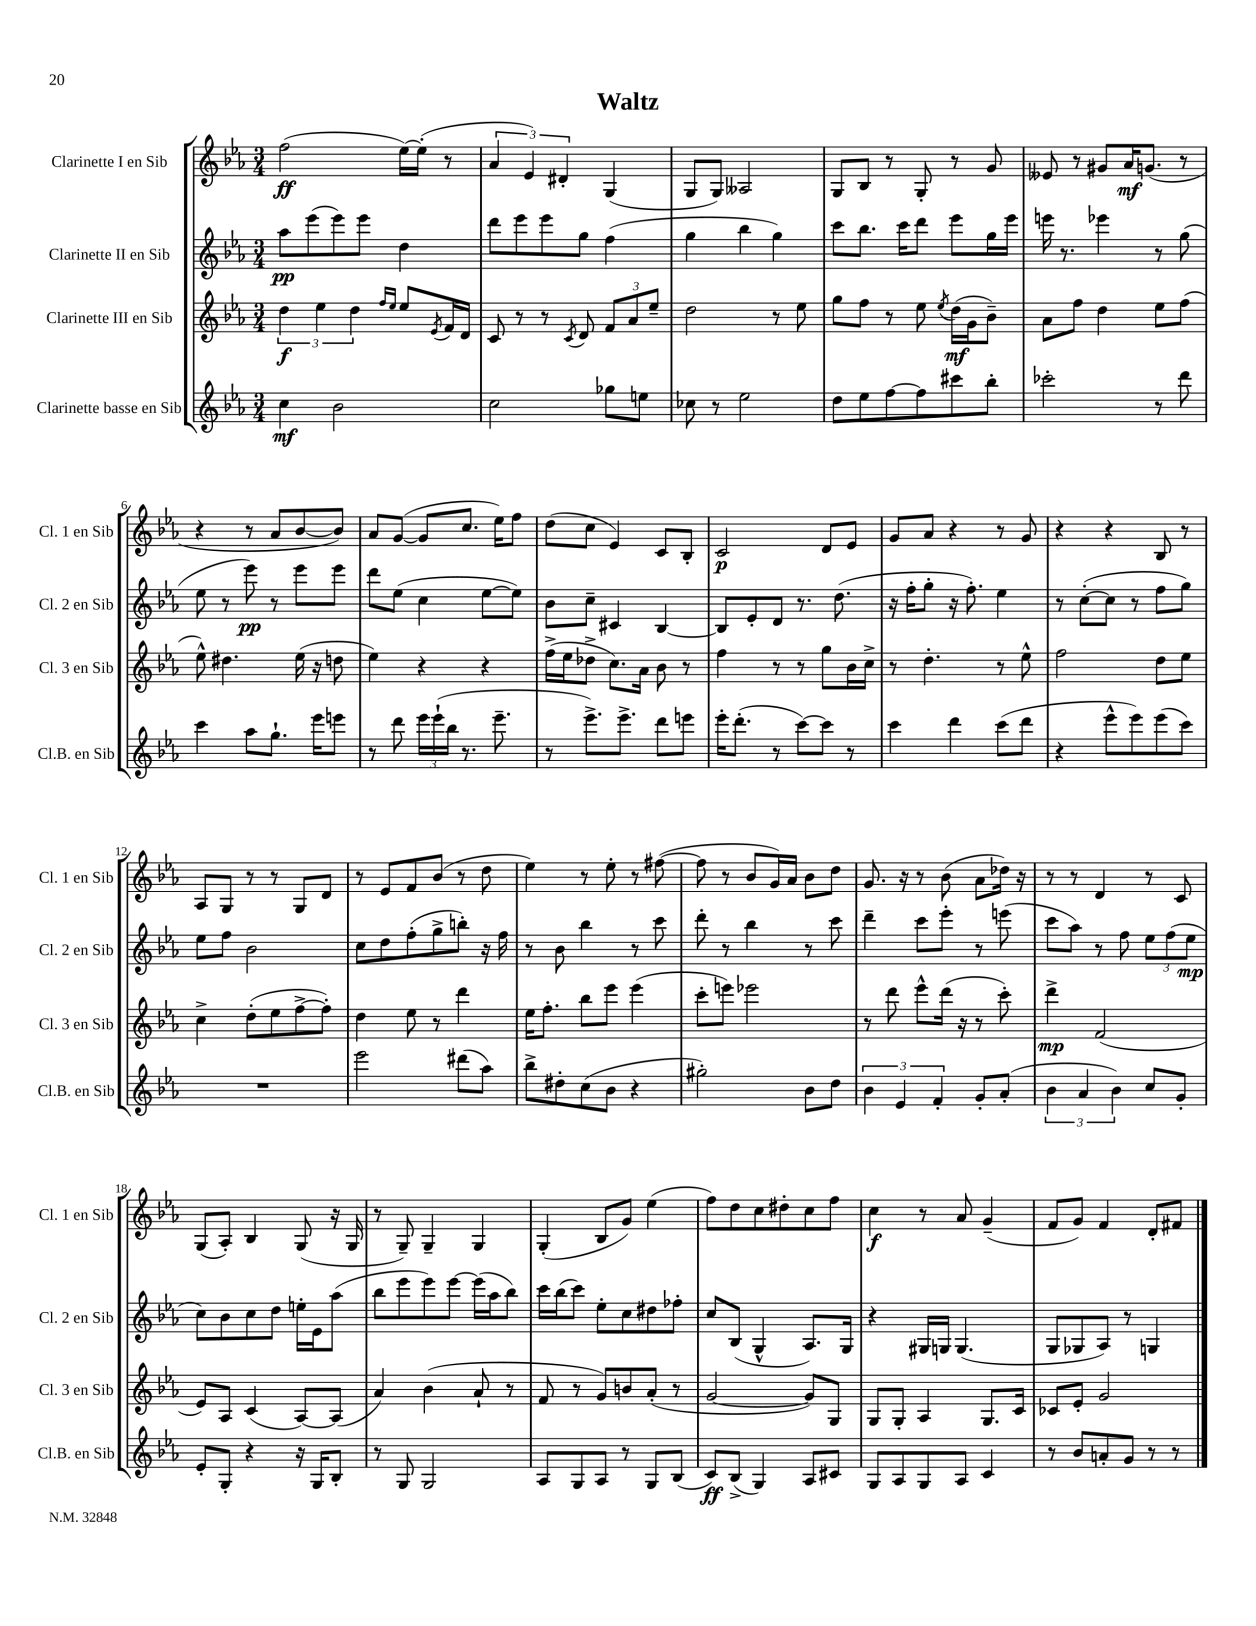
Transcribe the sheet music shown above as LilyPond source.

\header { title = "Waltz" }
<<
\new StaffGroup <<
\new Staff = "s0" \with { instrumentName = "Clarinette I en Sib" shortInstrumentName = "Cl. 1 en Sib" } {
    \clef treble \key ees \major \numericTimeSignature \time 3/4
    f''2\ff( ees''16~) ees''16-.( r8 |
    \tuplet 3/2 { aes'4 ees'4) dis'4-. } g4( |
    g8 g8) aeses2 |
    g8 bes8 r8 g8-. r8 g'8 |
    eeses'8 r8 gis'8 aes'16\mf g'8.( r8 |
    r4 r8 aes'8 bes'8~ bes'8) |
    aes'8 g'8~( g'8 c''8. ees''16) f''8 |
    d''8( c''8 ees'4) c'8 bes8-. |
    c'2\p d'8 ees'8 |
    g'8 aes'8 r4 r8 g'8 |
    r4 r4 bes8 r8 |
    aes8 g8 r8 r8 g8 d'8 |
    r8 ees'8 f'8 bes'8( r8 d''8 |
    ees''4) r8 ees''8-. r8 fis''8~( |
    fis''8 r8 bes'8 g'16) aes'16 bes'8 d''8 |
    g'8. r16 r8 bes'8( aes'8 des''16) r16 |
    r8 r8 d'4 r8 c'8 |
    g8( aes8-.) bes4 g8( r16 g16 |
    r8 g8--) g4-- g4 |
    g4-.( bes8 g'8) ees''4( |
    f''8) d''8 c''8 dis''8-. c''8 f''8 |
    c''4\f r8 aes'8 g'4--( |
    f'8 g'8) f'4 d'8-. fis'8 \bar "|." |
}
\new Staff = "s1" \with { instrumentName = "Clarinette II en Sib" shortInstrumentName = "Cl. 2 en Sib" } {
    \clef treble \key ees \major \numericTimeSignature \time 3/4
    aes''8\pp ees'''8( ees'''8) ees'''8 d''4 |
    d'''8 ees'''8 ees'''8 g''8 f''4( |
    g''4 bes''4 g''4) |
    c'''8 bes''8. c'''16 d'''8 ees'''8 g''16 ees'''16 |
    e'''16 r8. ees'''4 r8 g''8( |
    ees''8 r8 ees'''8\pp) r8 ees'''8 ees'''8 |
    d'''8 ees''8( c''4 ees''8~ ees''8) |
    bes'8 c''8-- cis'4 bes4~ |
    bes8 ees'8-. d'8 r8. d''8.( |
    r16 f''16-. g''8-. r16 f''8.-.) ees''4 |
    r8 c''8~-.( c''8 r8 f''8 g''8) |
    ees''8 f''8 bes'2 |
    c''8 d''8 f''8-.( g''8-> b''8-.) r16 f''16 |
    r8 bes'8 bes''4 r8 c'''8 |
    d'''8-. r8 bes''4 r8 c'''8 |
    d'''4-- c'''8 ees'''8-. r8 e'''8( |
    c'''8 aes''8) r8 f''8 \tuplet 3/2 { ees''8 f''8( ees''8\mp } |
    c''8) bes'8 c''8 d''8 e''16-. ees'16 aes''8( |
    bes''8 ees'''8 ees'''8) ees'''8~ ees'''16( aes''16 bes''8) |
    c'''16 bes''16( c'''8) ees''8-. c''8 dis''8 fes''8-. |
    c''8 bes8( g4-^ aes8.) g16 |
    r4 gis16 g16 g4.( |
    g8 ges8 aes8) r8 g4 \bar "|." |
}
\new Staff = "s2" \with { instrumentName = "Clarinette III en Sib" shortInstrumentName = "Cl. 3 en Sib" } {
    \clef treble \key ees \major \numericTimeSignature \time 3/4
    \tuplet 3/2 { d''4\f ees''4 d''4 } \grace { f''16 ees''16 } ees''8 \acciaccatura { ees'8 } f'16 d'16 |
    c'8 r8 r8 \acciaccatura { c'8 } d'8 \tuplet 3/2 { f'8 aes'8 ees''8-- } |
    d''2 r8 ees''8 |
    g''8 f''8 r8 ees''8 \acciaccatura { ees''8 } d''16\mf( g'16 bes'8--) |
    aes'8 f''8 d''4 ees''8 f''8( |
    ees''8-^) dis''4. ees''16( r16 d''8 |
    ees''4) r4 r4 |
    f''16->( ees''16 des''8-> c''8.) aes'16 bes'8 r8 |
    f''4 r8 r8 g''8 bes'16 c''16-> |
    r8 d''4.-. r8 ees''8-^ |
    f''2 d''8 ees''8 |
    c''4-> d''8-.( ees''8 f''8~-> f''8-.) |
    d''4 ees''8 r8 d'''4 |
    ees''16 f''8.-. bes''8 ees'''8 ees'''4( |
    c'''8-. e'''8) ees'''2 |
    r8 d'''8 ees'''8-^ d'''16( r16 r8 c'''8-.) |
    d'''4->\mp f'2( |
    ees'8) aes8 c'4( aes8~) aes8( |
    aes'4) bes'4( aes'8-! r8 |
    f'8 r8 g'8) b'8 aes'8-.( r8 |
    g'2~ g'8) g8 |
    g8 g8-. aes4 g8. c'16 |
    ces'8 ees'8-. g'2 \bar "|." |
}
\new Staff = "s3" \with { instrumentName = "Clarinette basse en Sib" shortInstrumentName = "Cl.B. en Sib" } {
    \clef treble \key ees \major \numericTimeSignature \time 3/4
    c''4\mf bes'2 |
    c''2 ges''8 e''8 |
    ces''8 r8 ees''2 |
    d''8 ees''8 f''8~ f''8 cis'''8 bes''8-. |
    ces'''2-. r8 d'''8 |
    c'''4 aes''8 g''8.-! ees'''16 e'''8 |
    r8 d'''8 \tuplet 3/2 { ees'''16 ees'''16-!( bes''16 } r8. ees'''8.-- |
    r8 ees'''8.->) ees'''8.-> d'''8 e'''8 |
    ees'''16-. d'''8.-.( r8 c'''8~) c'''8 r8 |
    c'''4 d'''4 c'''8( d'''8 |
    r4 ees'''8-^ ees'''8) ees'''8( c'''8) |
    R2. |
    ees'''2 dis'''8( aes''8) |
    bes''8-> dis''8-. c''8( bes'8 r4 |
    gis''2-.) bes'8 d''8 |
    \tuplet 3/2 { bes'4 ees'4 f'4-. } g'8-. aes'8-.( |
    \tuplet 3/2 { bes'4 aes'4 bes'4) } c''8 g'8-. |
    ees'8-. g8-. r4 r16 g16 bes8-. |
    r8 g8 g2 |
    aes8 g8 aes8 r8 g8 bes8( |
    c'8\ff) bes8->( g4) aes8 cis'8 |
    g8 aes8 g8 aes8 c'4 |
    r8 bes'8 a'8-. g'8 r8 r8 \bar "|." |
}
>>
>>
